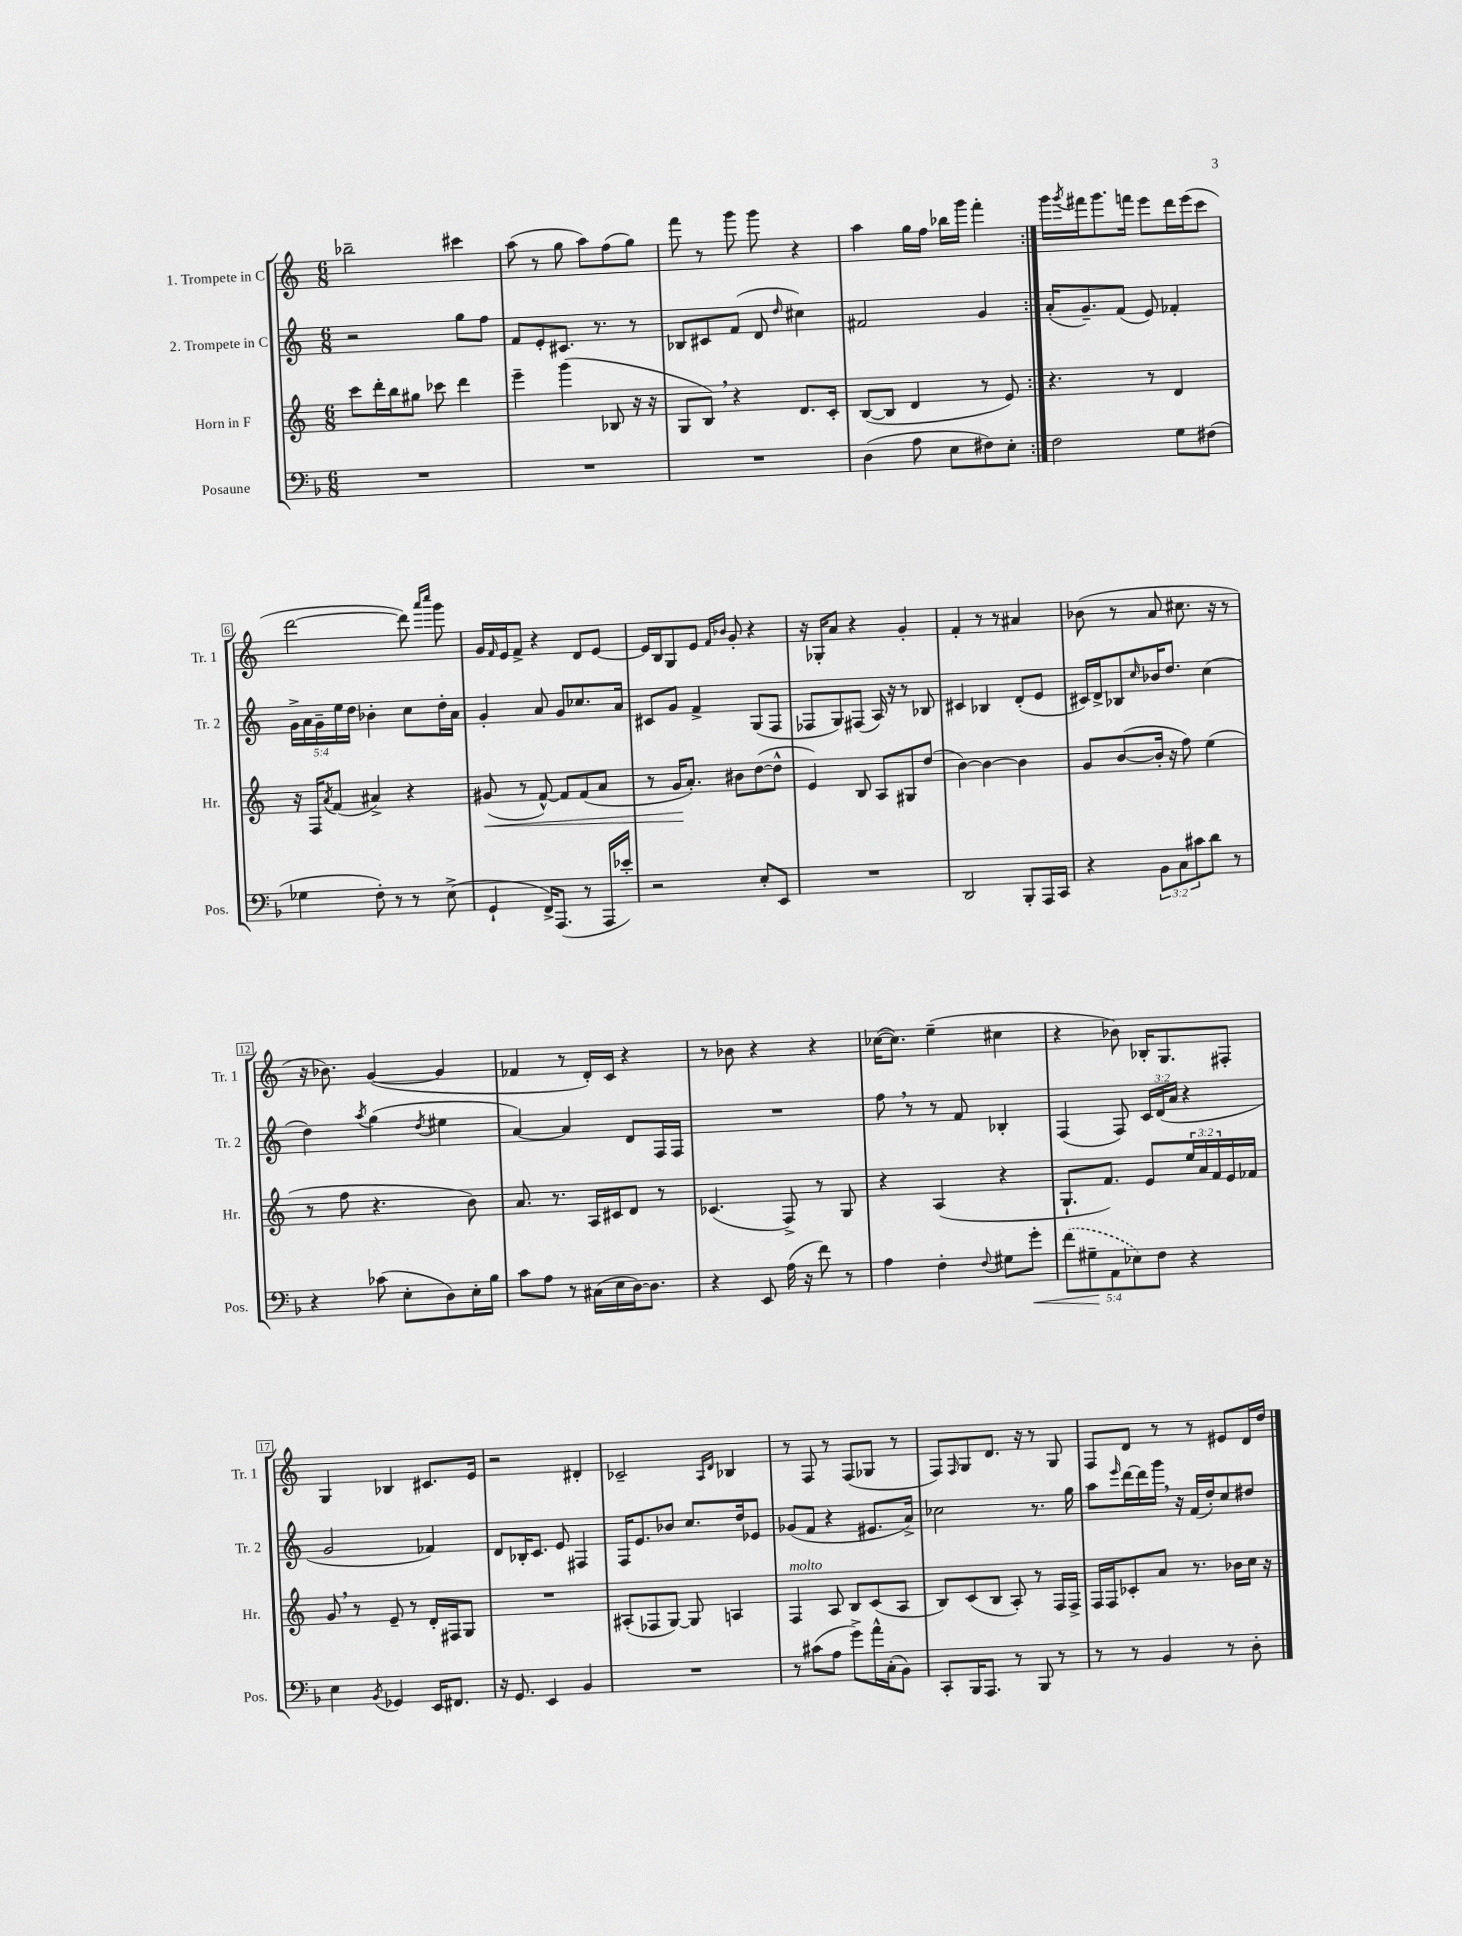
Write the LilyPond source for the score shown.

<<
\new StaffGroup <<
\new Staff = "s0" \with { instrumentName = "1. Trompete in C" shortInstrumentName = "Tr. 1" } {
    \clef treble \key c \major \numericTimeSignature \time 6/8
    \repeat volta 2 { bes''2-- cis'''4 |
    a''8( r8 g''8 a''8) f''8( g''8) |
    f'''8 r8 g'''8 g'''8 r4 |
    a''4 g''16 f''16 bes''16 g'''16 f'''4-. | }
    g'''16 \acciaccatura { g'''8 } fis'''16 g'''8. f'''16 e'''8 d'''16 e'''16( c'''8 |
    d'''2~ d'''8) \grace { a'''16 c''''16 } g'''8 |
    g'16 \grace { f'16 } e'16 f'8-> r4 d'8 e'8~ |
    e'16 b16 g8 e'8 \grace { f'16 bes'16 } g'8-. r4 |
    r16 ges16-. a'8 r4 g'4-. |
    f'4-. r8 r8 ais'4 |
    bes'8( r8 a'8 cis''8. r16 r8 |
    r16 bes'8.) g'4~( g'4 |
    fes'4 r8 d'16-.) c'16 r4 |
    r8 bes'8 r4 r4 |
    ces''16~( ces''8.) e''4--( cis''4 |
    r4 bes'8) bes16-. g8. fis8-. |
    g4 bes4 cis'8. e'16 |
    r2 dis'4-. |
    ces'2-- \grace { a16 d'16 } bes4 |
    r8 f8 r8 f8( ges8 r8 |
    f8) \grace { f16 } g8 d'8. r16 r8 g8 |
    f8 d'8 r8 r8 eis'8 d'16 d''16 \bar "|." |
}
\new Staff = "s1" \with { instrumentName = "2. Trompete in C" shortInstrumentName = "Tr. 2" } {
    \clef treble \key c \major \numericTimeSignature \time 6/8 \override Staff.TupletNumber.text = #tuplet-number::calc-fraction-text
    \repeat volta 2 { r2 g''8 f''8 |
    f'8 e'8-. cis'8. r8. r8 |
    bes8 cis'8 f'8( d'8 \grace { d''16 } cis''4) |
    fis'2 g'4 | }
    a'16-.( g'8.--) f'8( e'8) fes'4-. |
    \tuplet 5/4 { g'16-> a'16 g'16-- e''16 d''16 } bes'4-. c''8 d''16-. a'16 |
    g'4-. a'8 g'8 ces''8. a'16 |
    cis'8 g'8 f'4-> g8( f8 |
    fes8 g8) fis8( a16) r16 r8 bes8 |
    cis'4 bes4 d'8-.( e'8 |
    cis'16) d'16-> bes8 \grace { c''16 } bes'16 d''8. c''4( |
    d''4) \acciaccatura { a''8 } g''4( \acciaccatura { d''8 } eis''4 |
    a'4~) a'4 d'8 f16 f16 |
    R2. |
    f''8 \breathe r8 r8 f'8 bes4-. |
    f4( f8) \tuplet 3/2 { c'16 d'16( a'16 } r4 |
    g'2 fes'4) |
    d'8 bes16-. c'8. e'8 fis4 |
    f16 e'8. bes'8 c''8. d''16 ees'8 |
    ges'8( f'8 r4 eis'8. a'16->) |
    ces''2 r8. g''16 |
    a''8 \grace { e'''16 } d'''16~ d'''16 g'''16 \breathe r16 f'16( d''16-.) c''8 dis''8 \bar "|." |
}
\new Staff = "s2" \with { instrumentName = "Horn in F" shortInstrumentName = "Hr." } {
    \clef treble \key c \major \numericTimeSignature \time 6/8 \override Staff.TupletNumber.text = #tuplet-number::calc-fraction-text
    \repeat volta 2 { c'''8 d'''16-. b''16 gis''8 ces'''8 d'''4 |
    e'''4-- g'''4( bes8 r16 r16 |
    g8 b8) \breathe r4 d'8. c'16-. |
    b8~( b8 d'4 r8 e'8) | }
    r4. r8 d'4 |
    r16 f16 \acciaccatura { a'8 } f'8( ais'4->) r4 |
    gis'8\<( r8 f'8~-^) f'8 f'8( a'8 |
    r8 g'16\! a'8.-.) bis'8 d''8~( d''8-^ |
    e'4) b8 a8 gis8 d''8( |
    b'4~) b'4~ b'4 |
    g'8 b'8~( b'16-. r16 f''8) e''4( |
    r8 f''8 r4. b'8) |
    a'8. r8. a16 cis'16 d'8 r8 |
    ces'4.( f8->) r8 g8 |
    r4 a4( r4 |
    g8.-! f'8.) e'8 \tuplet 3/2 { e''16 a'16 f'16 } e'16 fes'16 |
    g'8 \breathe r8 e'8-- r8 d'16-. fis16 g8 |
    R2. |
    ais8-.( fes8 g8~) g8 a4 |
    f4^\markup { \italic "molto" } a8 b8 c'8( a8 |
    b8) c'8( b8 a8-.) r8 f16 f16-> |
    f16 f16 ces'8-. a'8 r8. bes'16 c''16 r16 \bar "|." |
}
\new Staff = "s3" \with { instrumentName = "Posaune" shortInstrumentName = "Pos." } {
    \clef bass \key f \major \numericTimeSignature \time 6/8 \override Staff.TupletNumber.text = #tuplet-number::calc-fraction-text
    \repeat volta 2 { R2. |
    R2. |
    R2. |
    d4( a8 e8 fis8) e8-. | }
    f2 g8 fis8( |
    ges4 f8-.) r8 r8 e8->( |
    g,4-! f,16->) a,,8.( r8 a,,16 ees'16-.) |
    r2 e8-. e,8 |
    R2. |
    d,2 bes,,8-. a,,16 c,16 |
    r4 \tuplet 3/2 { bes,8 c8 cis'8 } d'8 r8 |
    r4 ces'8( e8-. d8) e16-. bes16 |
    c'8 a8 r8 cis16( e16 d16~) d8. |
    r4 e,8 a16( r16 f'8) r8 |
    a4 f4-. \appoggiatura { f8 } gis8 g'8-.\< |
    \tuplet 5/4 { \once \slurDashed f'8( gis8--\! a,8 ees8) f8 } r4 |
    e4 \acciaccatura { bes,8 } ges,4 e,16 fis,8. |
    r16 g,8. e,4 bes,4 |
    R2. |
    r8 cis'8( a8 g'8->) a'16-^ c16-.( bes,8) |
    c,8-. bes,,16 a,,8. r8 bes,,8 r8 |
    r8 r8 bes,4 r8 d8-. \bar "|." |
}
>>
>>
\layout { \context { \Score \override BarNumber.stencil = #(make-stencil-boxer 0.1 0.3 ly:text-interface::print) } }
